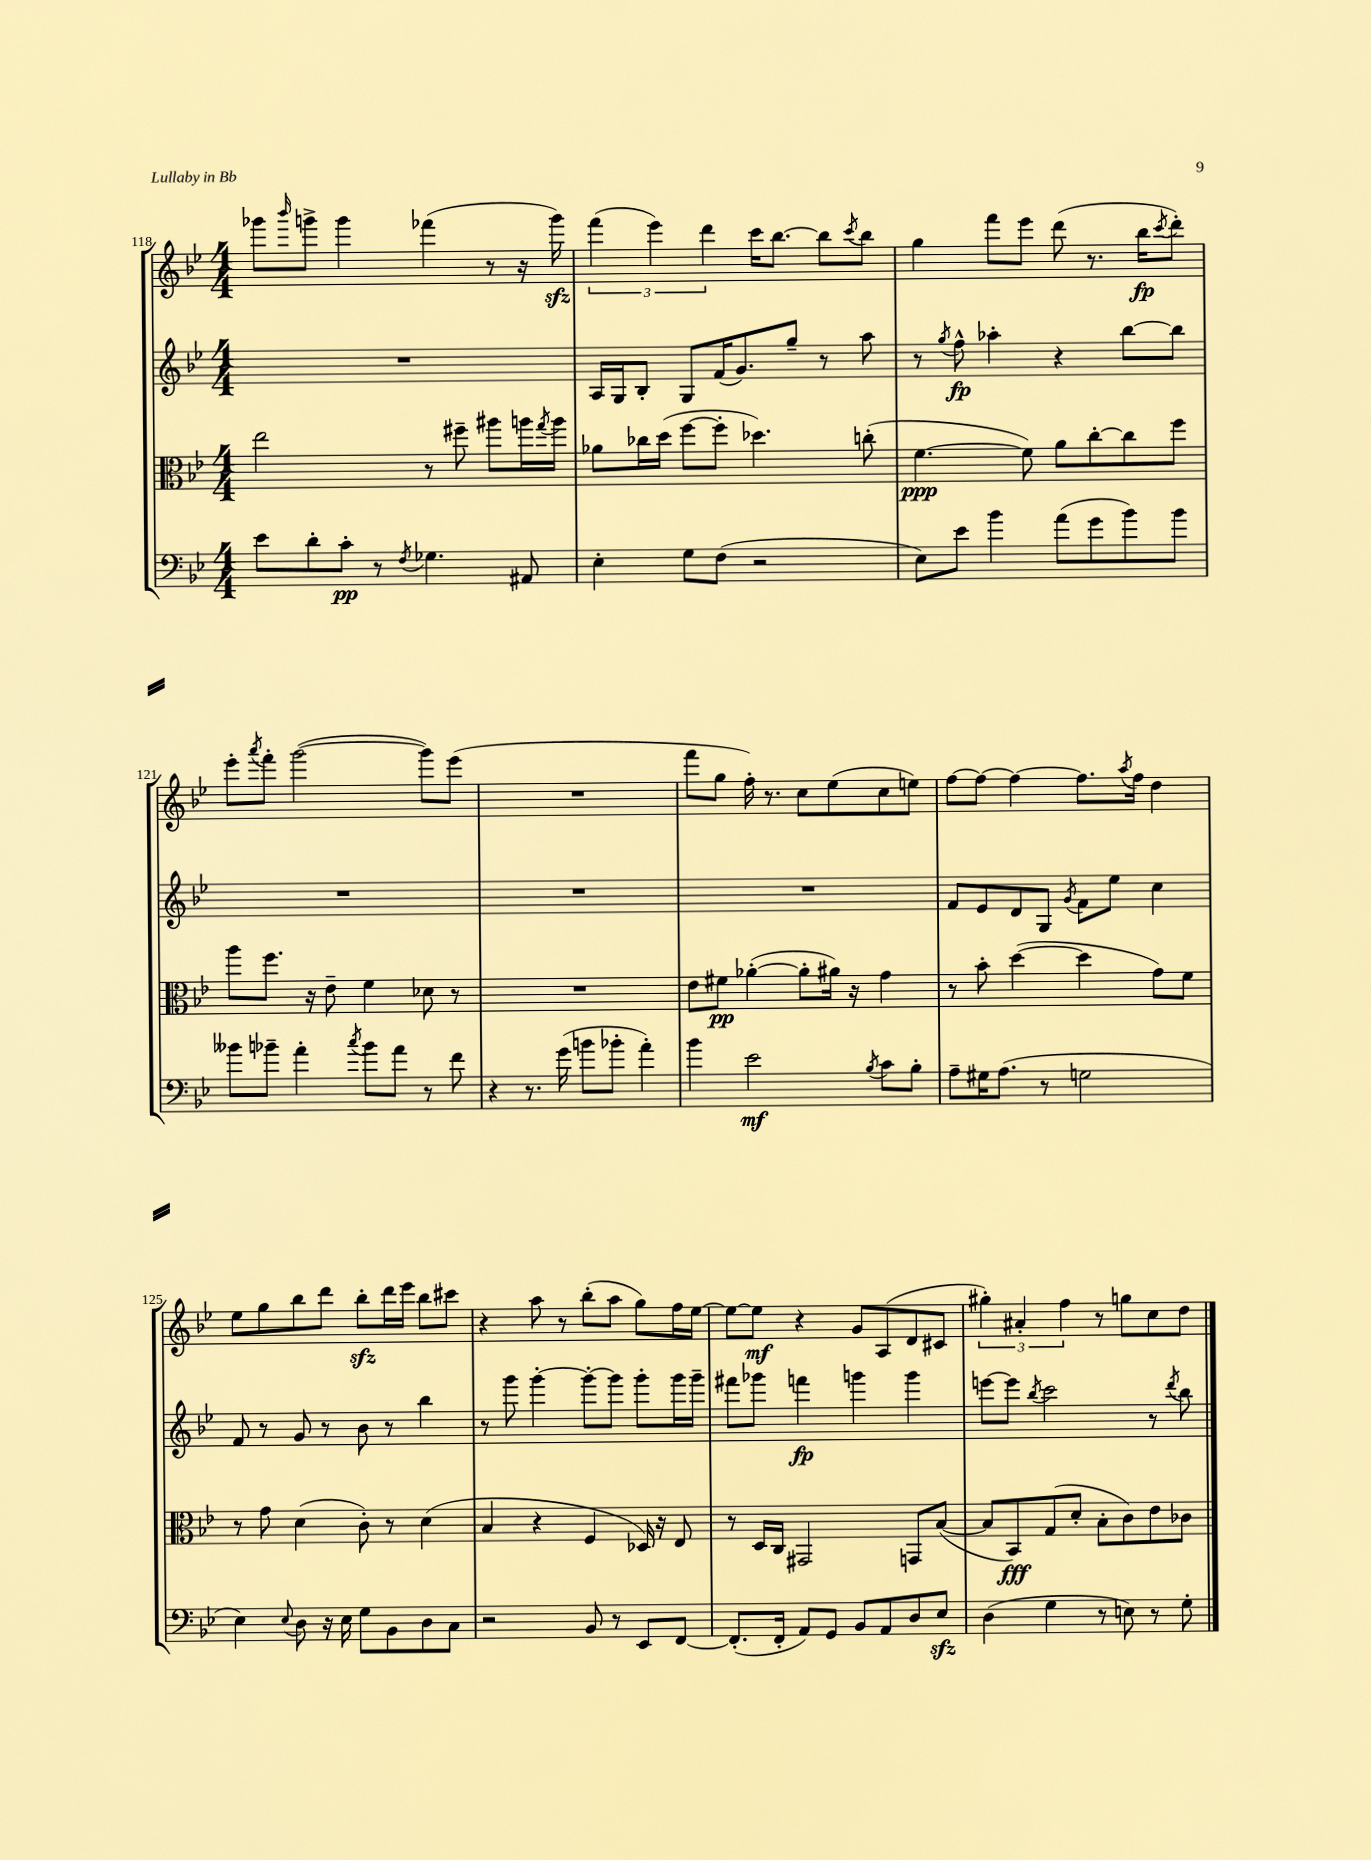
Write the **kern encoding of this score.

**kern	**kern	**kern	**kern
*staff4	*staff3	*staff2	*staff1
*clefF4	*clefC3	*clefG2	*clefG2
*k[b-e-]	*k[b-e-]	*k[b-e-]	*k[b-e-]
*M4/4	*M4/4	*M4/4	*M4/4
8e-	2ee-	1r	8ggg-
.	.	.	16qqbbb-
8d'	.	.	8ggg^
8c'	.	.	4ggg
8r	.	.	.
8qF	.	.	.
4.G-	8r	.	(4fff-
.	8ff#~	.	.
.	8aa#	.	8r
8AA#	16aa	.	16r
.	8qgg	.	.
.	16aa	.	16ggg)
=	=	=	=
4E-'	8a-	16A	(6fff
.	.	16G	.
.	16cc-	8B-'	.
.	.	.	6eee-)
.	(16dd	.	.
8G	[8ff	8G	.
.	.	.	6ddd
(8F	8ff']	(16f	.
.	.	8.g)	.
2r	4.dd-)	.	16ccc
.	.	.	[8.bb-
.	.	8gg~	.
.	.	8r	8bb-]
.	.	.	8qccc
.	(8cc'	8aa	8bb-
=	=	=	=
8E-)	[4.f	8r	4gg
.	.	8qgg	.
8e-	.	8ff^^	.
4b-	.	4aa-'	8fff
.	8f])	.	8eee-
(8a	8a	4r	(8ddd
8g	[8cc'	.	8.r
8b-)	8cc]	[8bb-	.
.	.	.	16bb-
.	.	.	8qccc
8b-	8ff	8bb-]	8ddd')
=	=	=	=
8b--	8aa	1r	8eee-'
.	.	.	8qaaa
8b-~	8.ff	.	8fff'
4a'	.	.	([2ggg
.	16r	.	.
.	8e-~	.	.
8qcc	.	.	.
8b-	4f	.	.
8a	.	.	.
8r	8d-	.	8ggg])
8f	8r	.	(8eee-
=	=	=	=
4r	1r	1r	1r
8.r	.	.	.
(16g	.	.	.
8b	.	.	.
8b-'	.	.	.
4a')	.	.	.
=	=	=	=
4b-	8e-	1r	8fff
.	8f#	.	8gg
2e-	([4a-'	.	16ff')
.	.	.	8.r
.	8a-']	.	8cc
.	16a#)	.	(8ee-
.	16r	.	.
8qB-	.	.	.
8c	4g	.	8cc
8B-'	.	.	8ee)
=	=	=	=
8A~	8r	8f	[8ff
16G#	8b-'	8e-	8ff_
(8.A	.	.	.
.	([4dd	8d	4ff_
8r	.	8G	.
.	.	8qg	.
2G	4dd]	8f	8.ff]
.	.	8ee-	.
.	.	.	8qaa
.	.	.	16ff
.	8g)	4cc	4dd
.	8f	.	.
=	=	=	=
4E-)	8r	8f	8ee-
.	8g	8r	8gg
8qqE-	.	.	.
8D	(4d	8g	8bb-
16r	.	8r	8ddd
16E-	.	.	.
8G	8c')	8b-	8bb-'
8BB-	8r	8r	16ddd
.	.	.	16eee-
8D	(4d	4bb-	8bb-
8C	.	.	8ccc#
=	=	=	=
2r	4B-	8r	4r
.	.	8ggg	.
.	4r	[4ggg'	8aa
.	.	.	8r
8BB-	4F	8ggg'_	(8bb-'
8r	.	8ggg]	8aa
8EE-	16D-)	8ggg'	8gg)
.	16r	.	.
[8FF	8E-	16ggg	16ff
.	.	16ggg~	[16ee-
=	=	=	=
(8.FF']	8r	8fff#	8ee-_
.	16D	8ggg-	8ee-]
16FF'	16C	.	.
8AA)	2GG#	4fff	4r
8GG	.	.	.
8BB-	.	4ggg	8g
8AA	.	.	(8A
8D	8GG	4ggg	8d
8E-	([8B-	.	8c#
=	=	=	=
(4D	8B-]	[8eee	6gg#')
.	8BB-)	8eee]	.
.	.	.	6a#'
.	.	8qbb-	.
4G	(8G	2ccc	.
.	.	.	6ff
.	8d'	.	.
8r	8B-'	.	8r
8E)	8c)	.	8gg
8r	8e-	8r	8cc
.	.	8qddd	.
8G'	8c-	8bb-	8dd
==	==	==	==
*-	*-	*-	*-
